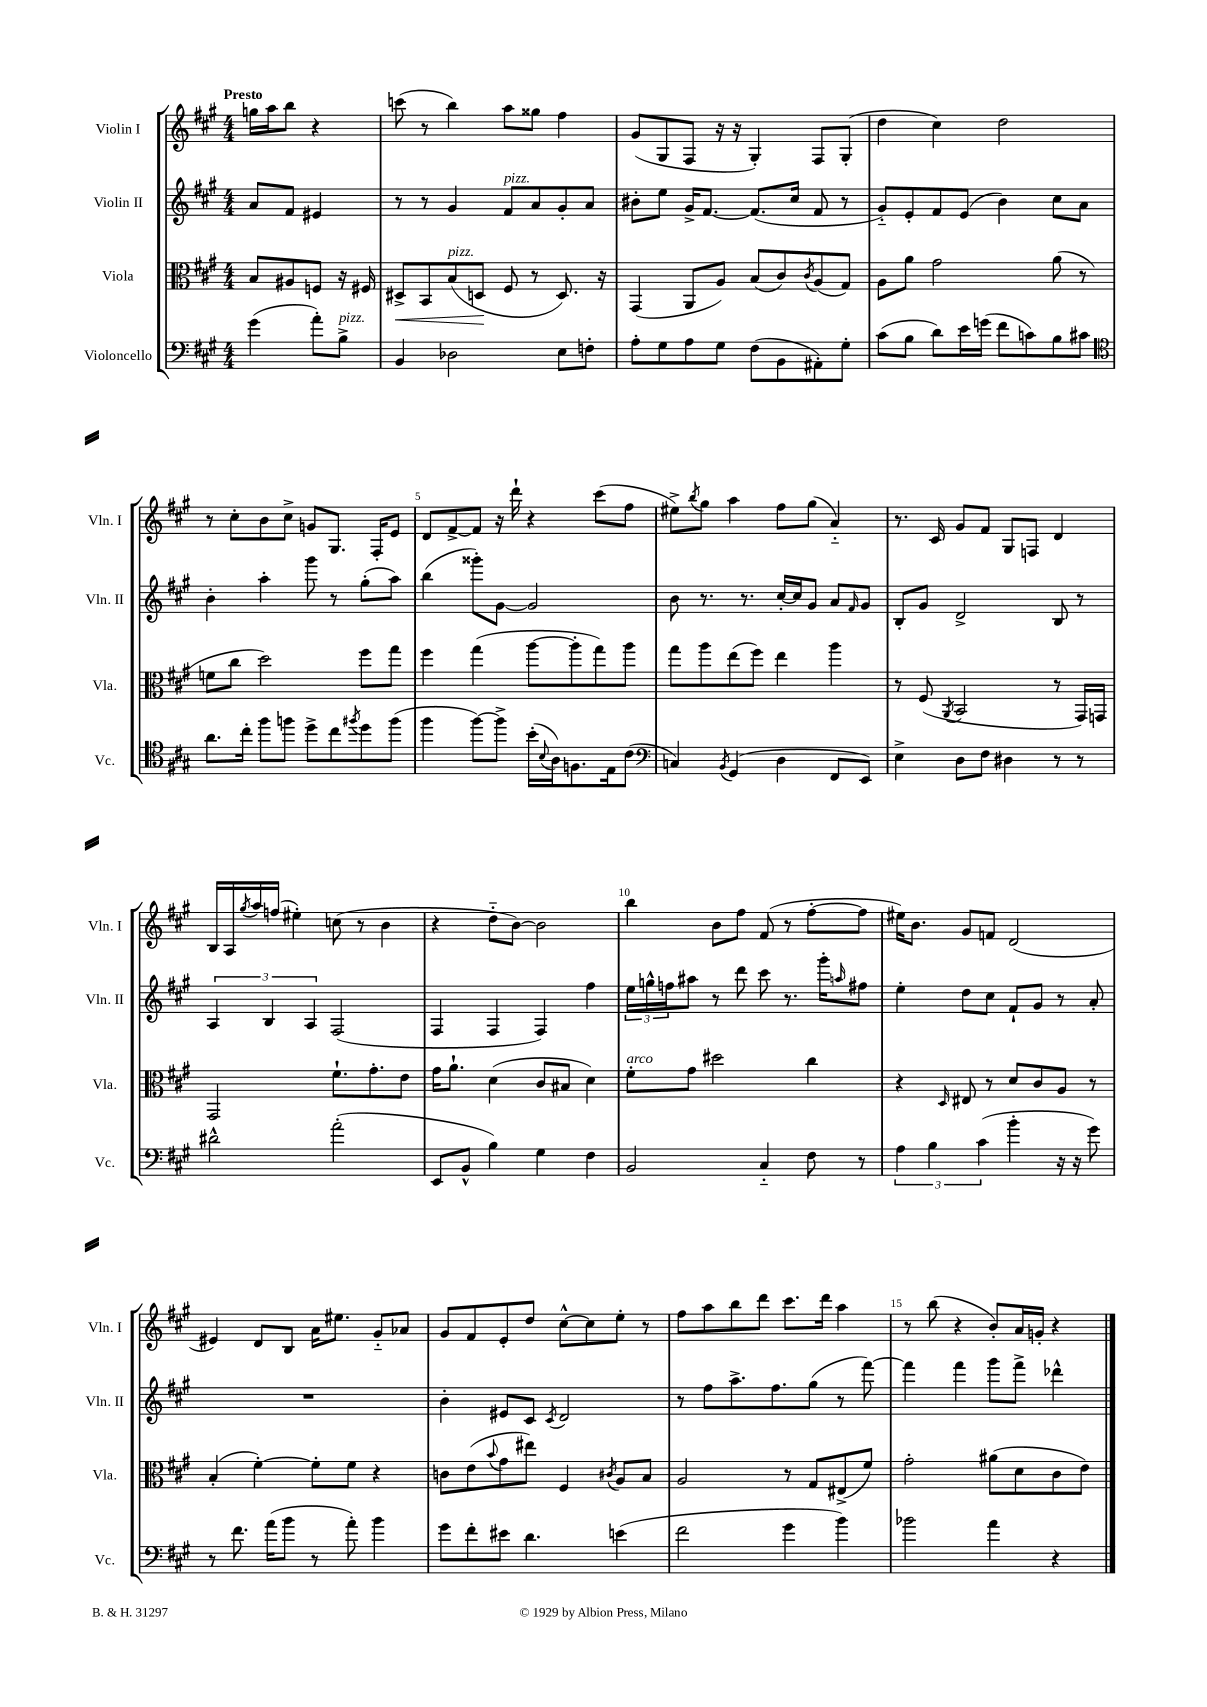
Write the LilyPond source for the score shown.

<<
\new StaffGroup <<
\new Staff = "s0" \with { instrumentName = "Violin I" shortInstrumentName = "Vln. I" } {
    \clef treble \key a \major \numericTimeSignature \time 4/4 \partial 2 \tempo "Presto"
    g''16 a''16 b''8 r4 |
    c'''8( r8 b''4) a''8 gisis''8 fis''4 |
    gis'8( gis8 fis8 r16 r16 gis4-.) fis8 gis8-.( |
    d''4 cis''4) d''2 |
    r8 cis''8-. b'8 cis''8-> g'8 gis8. fis16-. e'8 |
    d'8 fis'8~-> fis'8 r16 d'''16-! r4 cis'''8( fis''8 |
    eis''8->) \acciaccatura { b''8 } gis''8 a''4 fis''8 gis''8( a'4-_) |
    r8. cis'16 gis'8 fis'8 gis8 f8 d'4 |
    b16 a16 \acciaccatura { gis''8 } a''16 f''16( eis''4-.) c''8( r8 b'4 |
    r4 d''8-_ b'8~) b'2 |
    b''4 b'8 fis''8 fis'8( r8 fis''8~-. fis''8 |
    eis''16) b'8. gis'8 f'8 d'2( |
    eis'4) d'8 b8 a'16 eis''8. gis'8-_ aes'8 |
    gis'8 fis'8 e'8-. d''8 cis''8~-^ cis''8 e''8-. r8 |
    fis''8 a''8 b''8 d'''8 cis'''8. d'''16 a''4 |
    r8 b''8( r4 b'8-.) a'16 g'16-. r4 \bar "|." |
}
\new Staff = "s1" \with { instrumentName = "Violin II" shortInstrumentName = "Vln. II" } {
    \clef treble \key a \major \numericTimeSignature \time 4/4 \partial 2
    a'8 fis'8 eis'4 |
    r8 r8 gis'4 fis'8^\markup { \italic "pizz." } a'8 gis'8-. a'8 |
    bis'8-. e''8 gis'16-> fis'8.~ fis'8.( cis''16 fis'8 r8 |
    gis'8-_) e'8-. fis'8 e'8( b'4) cis''8 a'8 |
    b'4-. a''4-. gis'''8 r8 gis''8-.( a''8) |
    b''4( gisis'''8-.) gis'8~ gis'2 |
    b'8 r8. r8. cis''16~-. cis''16 gis'8 a'8 \grace { fis'16 } gis'8 |
    b8-. gis'8 d'2-> b8 r8 |
    \tuplet 3/2 { a4 b4 a4 } fis2( |
    fis4 fis4 fis4) fis''4 |
    \tuplet 3/2 { e''16 g''16-^ f''16 } ais''8 r8 d'''8 cis'''8 r8. gis'''16-. \grace { a''16 } fis''8 |
    e''4-. d''8 cis''8 fis'8-! gis'8 r8 a'8-. |
    R1 |
    b'4-. eis'8 cis'8 \acciaccatura { cis'8 } d'2 |
    r8 fis''8 a''8.-> fis''8. gis''8( r8 fis'''8~) |
    fis'''4 fis'''4 gis'''8 fis'''8-> des'''4-^ \bar "|." |
}
\new Staff = "s2" \with { instrumentName = "Viola" shortInstrumentName = "Vla." } {
    \clef alto \key a \major \numericTimeSignature \time 4/4 \partial 2
    b8 ais8 f8 r16 fis16 |
    dis8->\< b,8 b8^\markup { \italic "pizz." }( d8\! fis8 r8 d8.) r16 |
    gis,4( a,8 a8) b8( cis'8) \acciaccatura { cis'8 } a8( gis8) |
    a8 a'8 gis'2 a'8( r8 |
    f'8 cis''8 d''2) fis''8 gis''8 |
    fis''4 gis''4( a''8~ a''8-. gis''8) a''8 |
    gis''8 a''8 e''8( fis''8) e''4 a''4 |
    r8 fis8( \acciaccatura { a,8 } b,2 r8 gis,16) g,16 |
    gis,2 fis'8.-! gis'8.-. e'8 |
    gis'16 a'8.-! d'4( cis'8 bis8 d'4) |
    fis'8-.^\markup { \italic "arco" } gis'8 dis''2 cis''4 |
    r4 \grace { d16 } eis8 r8 d'8 cis'8 a8 r8 |
    b4-.( fis'4~-.) fis'8-. fis'8 r4 |
    c'8 e'8( \appoggiatura { b'8 } gis'8 eis''8) fis4 \acciaccatura { cis'8 } a8 b8 |
    a2 r8 gis8 eis8->( fis'8) |
    gis'2-. ais'8( d'8 cis'8 e'8) \bar "|." |
}
\new Staff = "s3" \with { instrumentName = "Violoncello" shortInstrumentName = "Vc." } {
    \clef bass \key a \major \numericTimeSignature \time 4/4 \partial 2
    gis'4( a'8-.) b8->^\markup { \italic "pizz." } |
    b,4 des2 e8 f8-. |
    a8-. gis8 a8 gis8 fis8( b,8 ais,8-.) gis8-. |
    cis'8( b8 d'8) e'16 g'16( fis'8 c'8) b8 cis'8 |
    \clef tenor a'8. cis''16-. fis''8 f''8 d''8-> cis''8 \acciaccatura { fis''8 } d''8 fis''8( |
    fis''4 fis''8~) fis''8-> b'16-.( \appoggiatura { b8 } a16) f8. e16 cis'8( |
    \clef bass c4) \acciaccatura { b,8 } gis,4( d4 fis,8 e,8) |
    e4-> d8 fis8 dis4 r8 r8 |
    dis'2-^ a'2-.( |
    e,8 b,8-^ b4) gis4 fis4 |
    b,2 cis4-_ fis8 r8 |
    \tuplet 3/2 { a4 b4 cis'4( } b'4-. r16 r16 gis'8) |
    r8 fis'8. a'16( b'8 r8 a'8-.) b'4 |
    gis'8 fis'8-. eis'8 d'4. e'4( |
    fis'2 gis'4 b'4) |
    bes'2 a'4 r4 \bar "|." |
}
>>
>>
\layout { \context { \Score \override BarNumber.break-visibility = ##(#f #t #t) barNumberVisibility = #(every-nth-bar-number-visible 5) } }
